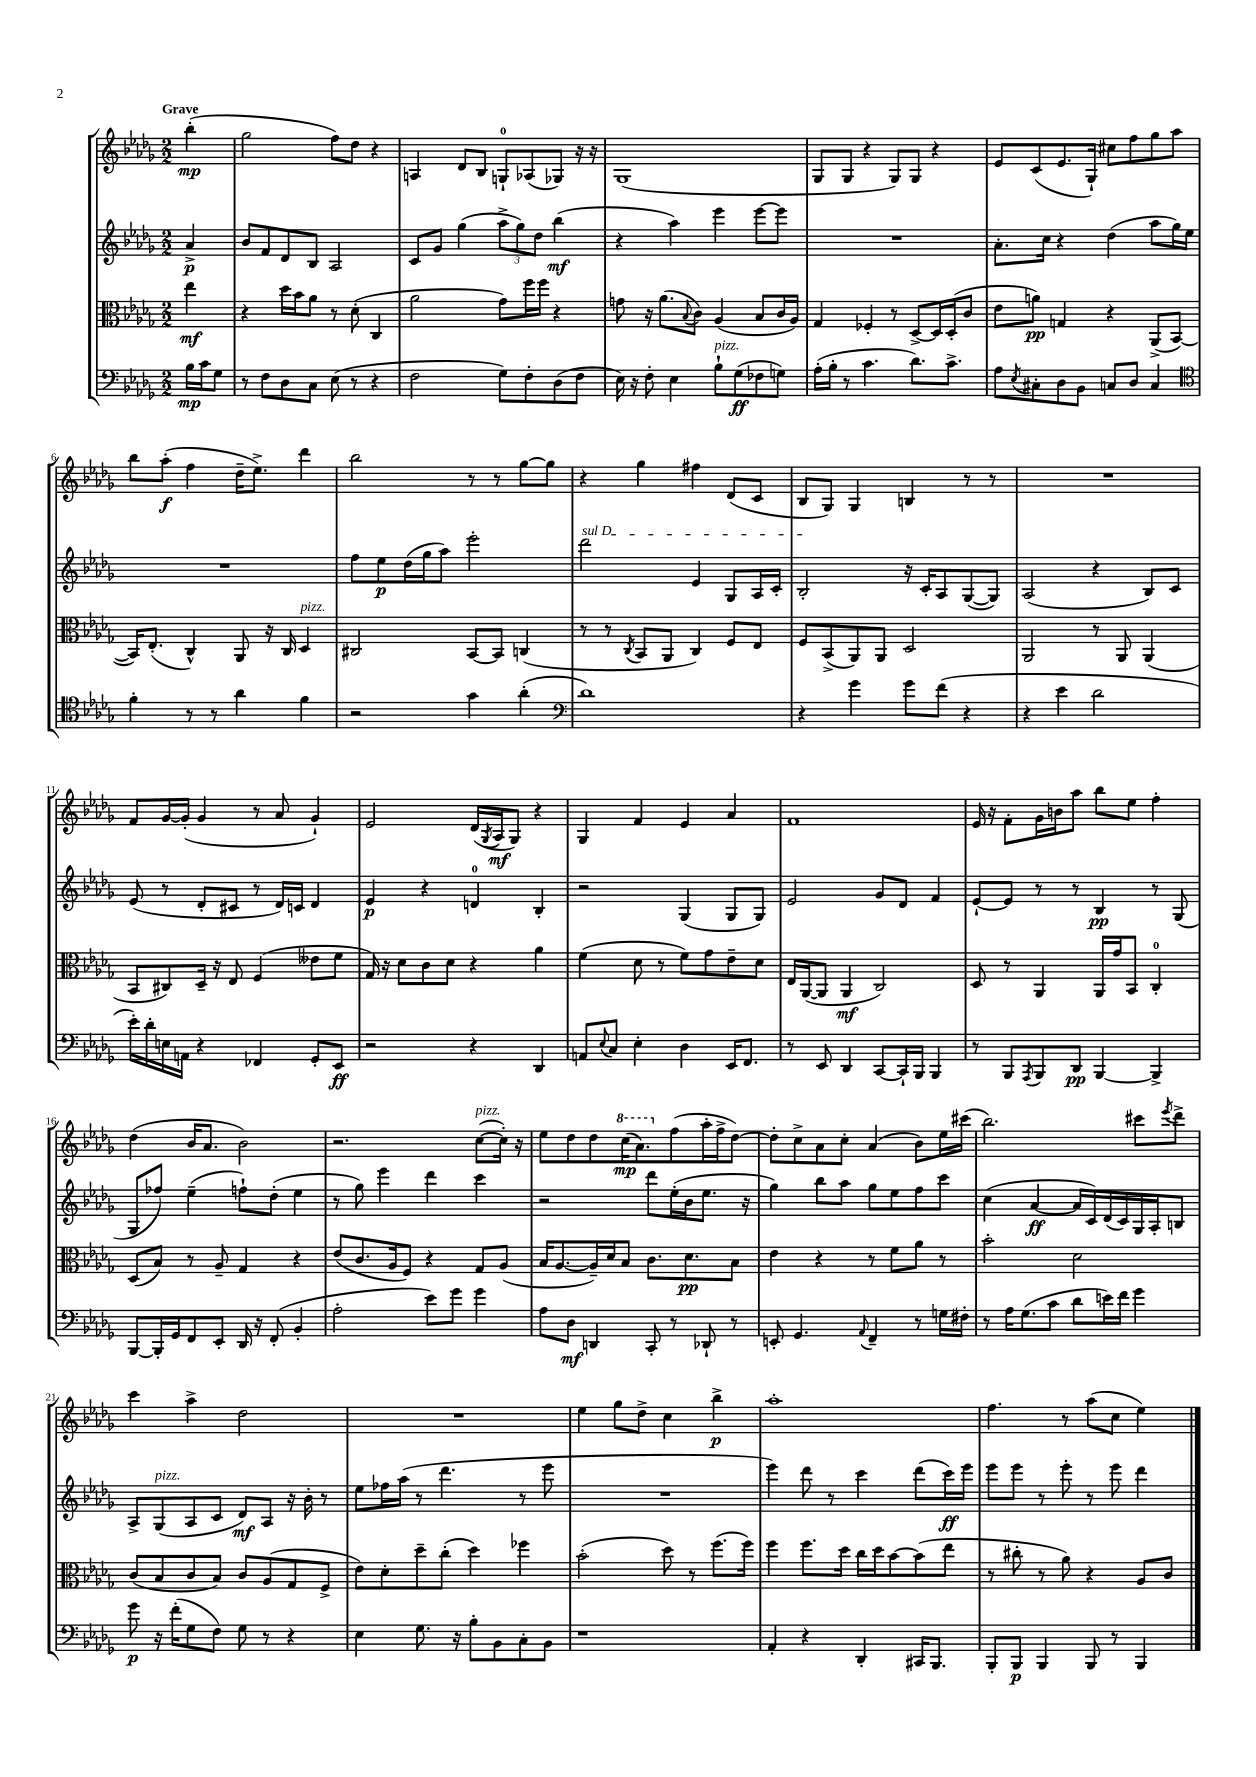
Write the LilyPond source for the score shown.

<<
\new StaffGroup <<
\new Staff = "s0" {
    \clef treble \key des \major \numericTimeSignature \time 2/2 \partial 4 \tempo "Grave"
    bes''4-.\mp( |
    ges''2 f''8) des''8 r4 |
    a4 des'8 bes8 g8-0-! aes8( ges8) r16 r16 |
    ges1( |
    ges8 ges8 r4 ges8) ges8 r4 |
    ees'8 c'8( ees'8. ges16-!) cis''8 f''8 ges''8 aes''8 |
    bes''8 aes''8-.\f( f''4 des''16-- ees''8.->) des'''4 |
    bes''2 r8 r8 ges''8~ ges''8 |
    r4 ges''4 fis''4 des'8( c'8 |
    bes8 ges8) ges4 b4 r8 r8 |
    R1 |
    f'8 ges'16~ ges'16-.( ges'4 r8 aes'8 ges'4-!) |
    ees'2 des'16( \acciaccatura { ges8 } aes16\mf ges8) r4 |
    ges4 f'4 ees'4 aes'4 |
    f'1 |
    ees'16 r16 f'8-. ges'16 b'16 aes''8 bes''8 ees''8 f''4-. |
    des''4( bes'16 aes'8. bes'2) |
    r2. c''8~^\markup { \italic "pizz." }( c''16-.) r16 |
    ees''8 des''8 des''8 \ottava #1 c'''16\mp( aes''8.) \ottava #0 f''8( aes''16-. f''16-> des''8~) |
    des''8-. c''8-> aes'8 c''8-. aes'4( bes'8) ees''16 cis'''16( |
    bes''2.) cis'''8 \acciaccatura { ees'''8 } des'''8-> |
    c'''4 aes''4-> des''2 |
    R1 |
    ees''4 ges''8 des''8-> c''4 bes''4->\p |
    aes''1-. |
    f''4. r8 aes''8( c''8 ees''4) \bar "|." |
}
\new Staff = "s1" {
    \clef treble \key des \major \numericTimeSignature \time 2/2 \partial 4
    aes'4->\p |
    bes'8 f'8 des'8 bes8 aes2 |
    c'8 ges'8 ges''4( \tuplet 3/2 { aes''8-> ges''8) des''8 } bes''4\mf( |
    r4 aes''4) ees'''4 ees'''8~ ees'''8 |
    R1 |
    aes'8.-. c''16 r4 des''4( aes''8 ges''16) ees''16 |
    R1 |
    f''8 ees''8\p des''16( ges''16 aes''8) ees'''2-. |
    \once \override TextSpanner.bound-details.left.text = \markup { \italic "sul D" } des'''2\startTextSpan ees'4 ges8 aes16 c'16-. |
    bes2-.\stopTextSpan r16 c'16-. aes8 ges8~( ges8) |
    aes2( r4 bes8) c'8 |
    ees'8( r8 des'8-. cis'8 r8 des'16) c'16 des'4 |
    ees'4\p r4 d'4-0 bes4-. |
    r2 ges4( ges8 ges8) |
    ees'2 ges'8 des'8 f'4 |
    ees'8~-! ees'8 r8 r8 bes4\pp r8 ges8( |
    ges8 fes''8) ees''4--( f''8-!) des''8-.( ees''4 |
    r8 ges''8) ees'''4 des'''4 c'''4 |
    r2 des'''8 ees''16-.( bes'16 ees''8. r16 |
    ges''4) bes''8 aes''8 ges''8 ees''8 f''8 c'''8 |
    c''4( aes'4~\ff aes'16 c'16) des'16( c'16) ges16 aes16-. b8 |
    aes8-> ges8^\markup { \italic "pizz." }( aes8 c'8 des'8\mf) aes8 r16 bes'16-. r8 |
    ees''8 fes''16 aes''16( r8 des'''4. r8 ees'''8 |
    R1 |
    ees'''4) des'''8 r8 c'''4 des'''8( c'''16\ff) ees'''16 |
    ees'''8 ees'''8 r8 ees'''8-. r8 ees'''8 des'''4 \bar "|." |
}
\new Staff = "s2" {
    \clef alto \key des \major \numericTimeSignature \time 2/2 \partial 4
    ees''4\mf |
    r4 des''16 bes'16 aes'8 r8 des'8-.( c4 |
    aes'2 ges'8) f''16 f''16 r4 |
    g'8 r16 aes'8.( \appoggiatura { bes8 } c'8) aes4( bes8 c'16 aes16) |
    ges4 fes4-. r8 des8~-> des16 des16-.( c'8 |
    ees'8 a'8\pp) g4 r4 aes,8->( bes,8~ |
    bes,16) ees8.-.( c4-^) aes,8 r16 c16 des4^\markup { \italic "pizz." } |
    cis2 bes,8~ bes,8 c4( |
    r8 r8 \acciaccatura { c8 } bes,8 aes,8 c4) f8 ees8 |
    f8 bes,8->( aes,8) aes,8 des2 |
    aes,2 r8 aes,8 aes,4( |
    bes,8 cis8) des16-- r16 ees8 f4( eeses'8 f'8 |
    ges16) r16 des'8 c'8 des'8 r4 aes'4 |
    f'4( des'8 r8 f'8) ges'8 ees'8-- des'8 |
    ees16 aes,16~( aes,8 aes,4\mf c2) |
    des8 r8 aes,4 aes,16 ges'16 bes,8 c4-0-. |
    des8( bes8) r8 aes8-- ges4 r4 |
    ees'8( c'8. aes16 f8) r4 ges8 aes8( |
    bes16 aes8.~ aes16--) des'16 bes8 c'8. des'8.\pp bes8 |
    ees'4 r4 r8 f'8 aes'8 r8 |
    bes'2-. des'2 |
    c'8( bes8 c'8 bes8) c'8 aes8( ges8 f8-> |
    ees'8) des'8-. des''8-- c''8-.( des''4) fes''4 |
    bes'2-.( des''8) r8 f''8.( f''16) |
    f''4 f''8. des''16 c''16 des''16 bes'8~ bes'8( ees''8 |
    r8 cis''8-. r8 aes'8) r4 aes8 c'8 \bar "|." |
}
\new Staff = "s3" {
    \clef bass \key des \major \numericTimeSignature \time 2/2 \partial 4
    bes16\mp c'16 ges8 |
    r8 f8 des8 c8 ees8( r8 r4 |
    f2 ges8) f8-. des8( f8 |
    ees16) r16 f8-. ees4 bes8-!^\markup { \italic "pizz." } ges8\ff( fes8 g8) |
    aes16-.( bes16-. r8 c'4. des'8.) c'8.-> |
    aes8 \acciaccatura { ees8 } cis8-. des8 bes,8 c8 des8 c4 |
    \clef tenor f'4-. r8 r8 aes'4 f'4 |
    r2 ges'4 aes'4-.( |
    \clef bass des'1) |
    r4 ges'4 ges'8 f'8( r4 |
    r4 ees'4 des'2 |
    ees'16-.) des'16-. e16 a,16 r4 fes,4 ges,8-. ees,8\ff |
    r2 r4 des,4 |
    a,8 \appoggiatura { ees8 } c8 ees4-. des4 ees,16 f,8. |
    r8 ees,8 des,4 c,8~ c,16-! bes,,16 bes,,4 |
    r8 bes,,8 \acciaccatura { aes,,8 } bes,,8 des,8\pp bes,,4~ bes,,4-> |
    bes,,8~ bes,,16-. ges,16 f,8 ees,8-. des,16 r16 f,8-.( bes,4-. |
    aes2-. ees'8) ges'8 ges'4 |
    aes8 des8\mf d,4 c,8-. r8 des,8-! r8 |
    e,8-. ges,4. \appoggiatura { aes,8 } f,4-- r8 g16 fis16-. |
    r8 aes16 ges8.( c'8 des'8 e'16) f'16 ges'4 |
    ges'8\p r16 f'16-.( ges8 f8) ges8 r8 r4 |
    ees4 ges8. r16 bes8-. bes,8 c8-. bes,8 |
    r1 |
    aes,4-. r4 des,4-. cis,16 bes,,8. |
    bes,,8-. bes,,8\p bes,,4 bes,,8 r8 bes,,4 \bar "|." |
}
>>
>>
